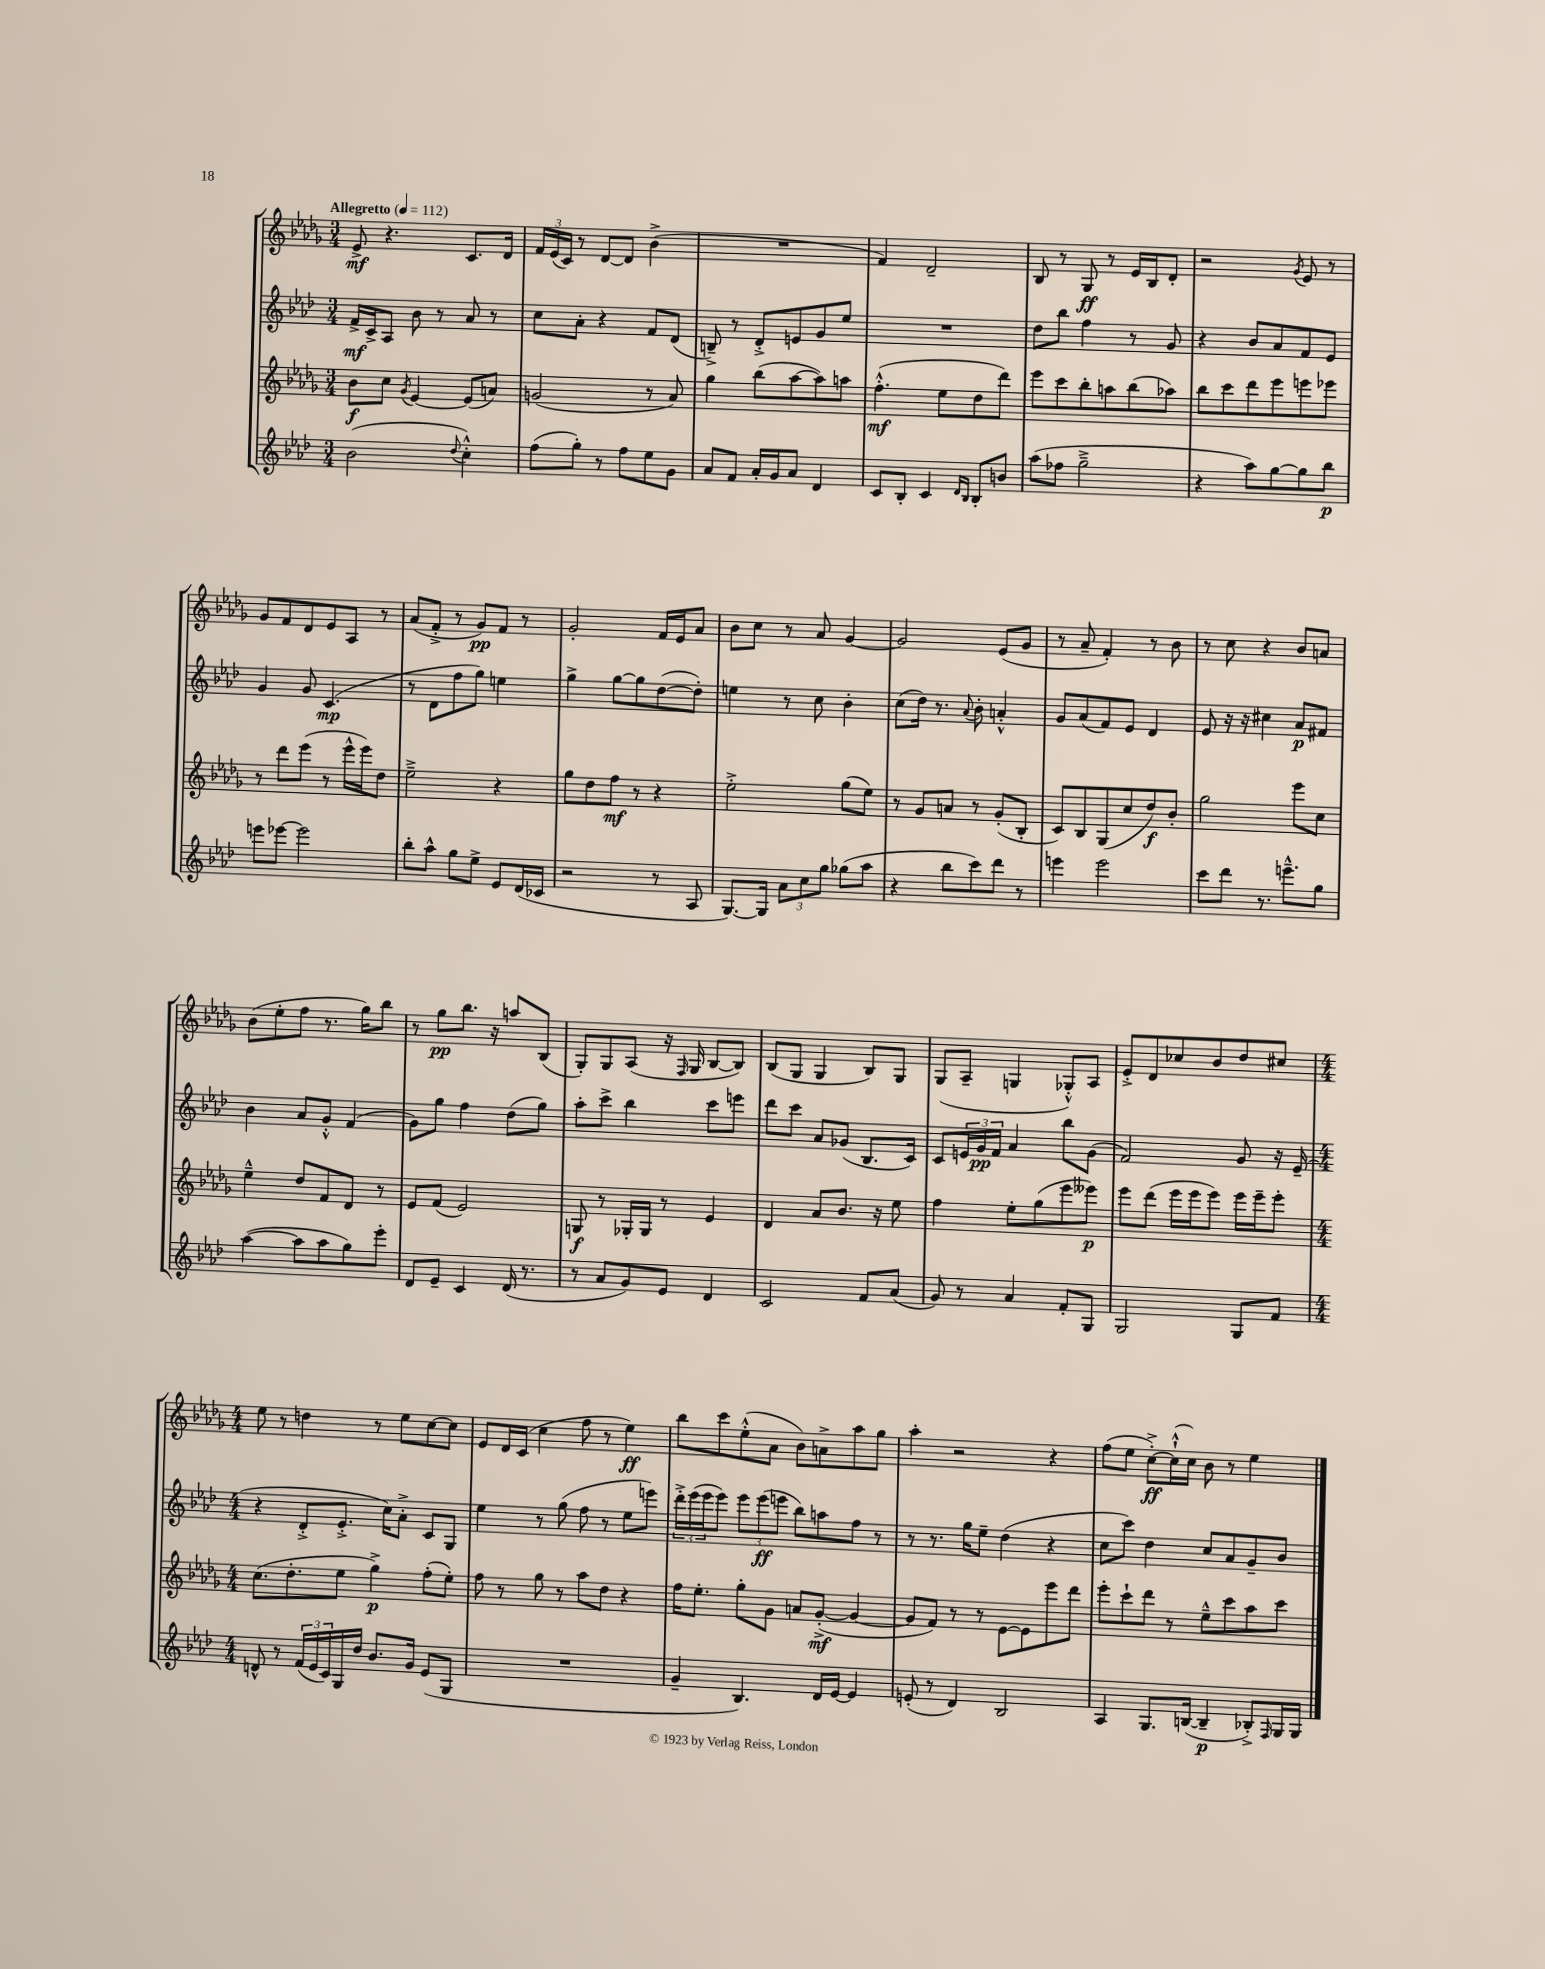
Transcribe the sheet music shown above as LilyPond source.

<<
\new StaffGroup <<
\new Staff = "s0" {
    \clef treble \key des \major \numericTimeSignature \time 3/4 \tempo "Allegretto" 4 = 112
    ees'8->\mf r4. c'8. des'16 |
    \tuplet 3/2 { f'16 ees'16( c'16) } r8 des'8~ des'8 bes'4->( |
    R2. |
    f'4) des'2-- |
    bes8 r8 ges8\ff r8 ees'16 bes16 des'8-. |
    r2 \acciaccatura { ges'8 } ees'8 r8 |
    ges'8 f'8 des'8 ees'8 aes8 r8 |
    aes'8( f'8-.-> r8 ges'8\pp) f'8 r8 |
    ges'2-. f'16 ees'16 aes'8 |
    bes'8 c''8 r8 aes'8 ges'4~ |
    ges'2 ees'8( ges'8 |
    r8 aes'8-- f'4-.) r8 bes'8 |
    r8 c''8 r4 bes'8 a'8 |
    bes'8( ees''8-. f''8 r8. ges''16) bes''8 |
    r8 ges''8\pp bes''8. r16 a''8 bes8( |
    ges8-.) ges8 aes8( r16 \grace { f16 } ges16 bes8~ bes8) |
    bes8( ges8 ges4 bes8) ges8 |
    ges8( aes8-- g4 ges8-.-^) aes8 |
    ees'8-.-> des'8 ces''8 bes'8 des''8 cis''8 |
    \numericTimeSignature \time 4/4 ees''8 r8 d''4 r8 ees''8 c''8~ c''8 |
    ees'8 des'16 c'16( c''4 f''8 r8 ees''4\ff) |
    bes''8 c'''8 ees''8-.-^( aes'8 bes'8) a'8-> aes''8 ges''8 |
    aes''4-. r2 r4 |
    f''8( ees''8 c''8~-.->\ff) c''16-!-^( c''16) bes'8 r8 ees''4 \bar "|." |
}
\new Staff = "s1" {
    \clef treble \key aes \major \numericTimeSignature \time 3/4
    f'16->\mf c'16-> aes8 bes'8 r8 aes'8 r8 |
    c''8 aes'8-. r4 f'8 des'8( |
    b8--->) r8 des'8-.-> e'8 g'8 ees''8 |
    R2. |
    des''8 bes''8 f''4 r8 g'8 |
    r4 bes'8 aes'8 f'8 ees'8 |
    g'4 g'8 c'4.\mp( |
    r8 des'8 f''8 g''8) e''4 |
    g''4-> g''8~ g''8 des''8~( des''8-.) |
    e''4 r8 c''8 bes'4-. |
    c''8( des''16) r8. \appoggiatura { aes'8 } bes'8-. a'4-.-^ |
    g'8 aes'8( f'8) ees'8 des'4 |
    ees'8 r16 r16 cis''4 aes'8\p fis'8 |
    bes'4 aes'8 g'8-.-^ f'4( |
    g'8) g''8 f''4 des''8( g''8) |
    aes''8-. c'''8-> bes''4 c'''8 e'''8 |
    des'''8 c'''8 aes'8 ges'8( bes8. c'16) |
    c'8 \tuplet 3/2 { e'16 g'16\pp f'16 } aes'4 bes''8 g'8( |
    f'2) g'8 r16 ees'16--( |
    \numericTimeSignature \time 4/4 r4 des'8-.-> ees'8.-.-> c''16) aes'8-.-> c'8 g8 |
    ees''4 r8 g''8( f''8 r8 ees''8 e'''8) |
    \tuplet 3/2 { des'''16-.-> ees'''16( ees'''16 } ees'''8) \tuplet 3/2 { ees'''8 ees'''8\ff( e'''8 } bes''8) a''8 f''8 r8 |
    r8 r8. g''16 ees''8-- des''4( r4 |
    c''8 c'''8) des''4 c''8 aes'8 g'8-- bes'8 \bar "|." |
}
\new Staff = "s2" {
    \clef treble \key des \major \numericTimeSignature \time 3/4
    bes'8\f c''8 \acciaccatura { ges'8 } ees'4~ ees'8( a'8) |
    g'2( r8 aes'8) |
    ges''4 bes''8( aes''8~ aes''8) a''8 |
    f''4.-.-^\mf( ees''8 des''8 des'''8) |
    ees'''8 c'''8 bes''8-. a''8 bes''8( aes''8) |
    bes''8 c'''8 des'''8 ees'''8 e'''8 ees'''8 |
    r8 des'''8 ees'''8( r8 ees'''16-^ ees'''16) des''8 |
    ees''2---> r4 |
    ges''8 des''8 f''8\mf r8 r4 |
    ees''2-.-> ges''8( ees''8) |
    r8 ges'8 a'8 r8 ges'8-.( bes8-. |
    c'8) bes8 ges8( c''8 des''8\f) bes'8-. |
    ges''2 ees'''8 c''8 |
    ees''4---^ des''8 f'8 des'8 r8 |
    ees'8 f'8( ees'2) |
    g8\f r8 ges16-. ges16 r8 ees'4 |
    des'4 aes'8 bes'8. r16 ees''8 |
    f''4 ees''8-. ges''8( ees'''8 eeses'''8\p) |
    ees'''8 des'''8( ees'''16 ees'''16 ees'''8) ees'''16 ees'''16-- ees'''8-. |
    \numericTimeSignature \time 4/4 c''8.( des''8.-. ees''8 ges''4->\p) f''8-.( ees''8-.) |
    f''8 r8 ges''8 r8 aes''8 des''8 r4 |
    f''16 ees''8.-. ges''8-. ges'8 a'8 ges'8~-.->\mf( ges'4~ |
    ges'8 f'8) r8 r8 ees'8~ ees'8 ees'''8 des'''8 |
    ees'''8-. c'''8-! des'''8 r8 ees''8---^ c'''8 aes''8 c'''8 \bar "|." |
}
\new Staff = "s3" {
    \clef treble \key aes \major \numericTimeSignature \time 3/4
    bes'2( \appoggiatura { des''8 } c''4-.-^) |
    f''8( g''8-.) r8 f''8 ees''8 g'8 |
    aes'8 f'8 aes'16-. g'16 aes'8 des'4 |
    c'8 bes8-. c'4 \grace { des'16 bes16 } bes8-. b'8 |
    aes''8( fes''8 g''2---> |
    r4 aes''8) g''8~ g''8 bes''8\p |
    e'''8 ees'''8~ ees'''2 |
    bes''8-. aes''8-^ g''8 ees''8-> ees'8 des'16( ces'16 |
    r2 r8 aes8 |
    g8.~) g16 \tuplet 3/2 { aes'8 c''8 g''8 } ges''8( aes''8 |
    r4 bes''8 c'''8) des'''8 r8 |
    e'''4 e'''2 |
    c'''8 des'''8 r8. e'''8.---^ g''8 |
    aes''4~( aes''8 aes''8 g''8) ees'''8-. |
    des'8 ees'8-- c'4 des'16( r8. |
    r8 aes'8 g'8) ees'8 des'4 |
    c'2 f'8 aes'8( |
    g'8) r8 aes'4 f'8-. g8 |
    g2 g8 f'8 |
    \numericTimeSignature \time 4/4 d'8-^ r8 \tuplet 3/2 { f'16( ees'16 c'16) } g16 des''16 bes'8. g'16 ees'8( g8 |
    R1 |
    g'4-- bes4.) des'16 ees'16~ ees'4 |
    e'8-.( r8 des'4) bes2 |
    aes4 g8. b16~( b4--\p bes8-.->) \grace { f16 } g16 g16 \bar "|." |
}
>>
>>
\layout { \context { \Score \remove "Bar_number_engraver" } }
